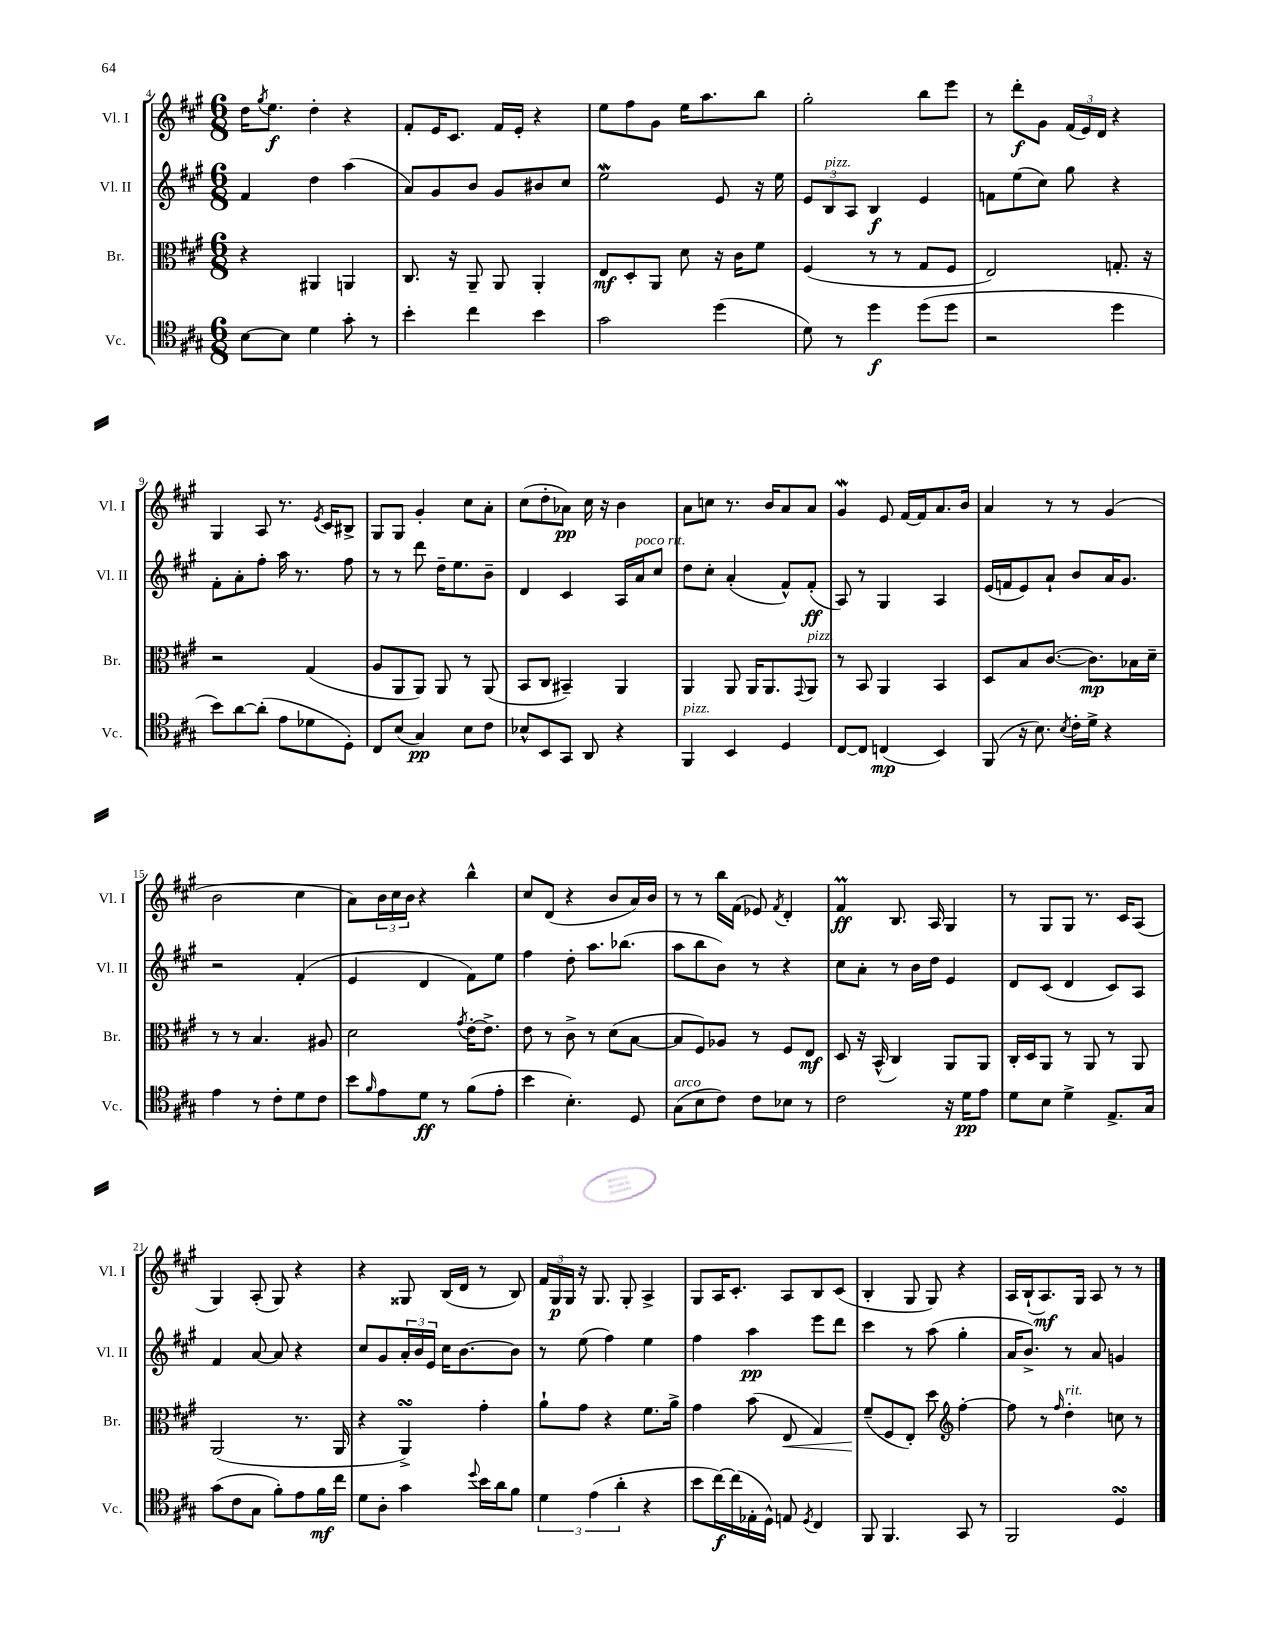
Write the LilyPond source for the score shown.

<<
\new StaffGroup <<
\new Staff = "s0" \with { instrumentName = "Vl. I" shortInstrumentName = "Vl. I" } {
    \clef treble \key a \major \numericTimeSignature \time 6/8
    d''16 \acciaccatura { gis''8 } e''8.\f d''4-. r4 |
    fis'8-. e'16 cis'8. fis'16 e'16-. r4 |
    e''8 fis''8 gis'8 e''16 a''8. b''8 |
    gis''2-. b''8 e'''8 |
    r8 d'''8-.\f gis'8 \tuplet 3/2 { fis'16( e'16) d'16 } r4 |
    gis4 a8 r8. \acciaccatura { e'8 } cis'16 bis8-> |
    gis8 gis8 gis'4-. cis''8 a'8-. |
    cis''8( d''8-. aes'8\pp) cis''16 r16 b'4 |
    a'8 c''8 r8. b'16 a'8 a'8 |
    gis'4\mordent e'8 fis'16~ fis'16 a'8. b'16 |
    a'4 r8 r8 gis'4( |
    b'2 cis''4 |
    a'8) \tuplet 3/2 { b'16 cis''16 b'16 } r4 b''4-^ |
    cis''8 d'8( r4 b'8 a'16) b'16 |
    r8 r8 b''16 fis'16( ees'8) \acciaccatura { fis'8 } d'4-. |
    fis'4\prall\ff b8. a16 gis4 |
    r8 gis8 gis8 r8. cis'16 a8( |
    gis4) a8-.( gis8) r4 |
    r4 gisis8 b16( d'16 r8 b8) |
    \tuplet 3/2 { fis'16 gis16\p gis16 } r16 gis8. gis8-. a4-> |
    gis8 a16 cis'8.-. a8 b8 cis'8( |
    b4-. gis8 gis8) r4 |
    a16 b16-!( a8.\mf) gis16 a8 r8 r8 \bar "|." |
}
\new Staff = "s1" \with { instrumentName = "Vl. II" shortInstrumentName = "Vl. II" } {
    \clef treble \key a \major \numericTimeSignature \time 6/8
    fis'4 d''4 a''4( |
    a'8) gis'8 b'8 gis'8 bis'8 cis''8 |
    e''2\mordent e'8 r16 e''16 |
    \tuplet 3/2 { e'8 b8^\markup { \italic "pizz." } a8 } b4\f e'4 |
    f'8 e''8( cis''8) gis''8 r4 |
    fis'8-. a'8-. fis''8-. a''16 r8. fis''8 |
    r8 r8 d'''8 d''16-- e''8. b'8-- |
    d'4 cis'4 a16 a'16^\markup { \italic "poco rit." } cis''8 |
    d''8 cis''8-. a'4-.( fis'8-^) fis'8-.\ff( |
    a8) r8 gis4 a4 |
    e'16( f'16 e'8) a'8-! b'8 a'16 gis'8. |
    r2 fis'4-.( |
    e'4 d'4 fis'8) e''8 |
    fis''4 d''8-. a''8. bes''8.( |
    a''8 b''8 b'8) r8 r4 |
    cis''8 a'8-. r8 b'16 d''16 e'4 |
    d'8 cis'8( d'4 cis'8) a8 |
    fis'4 a'8~ a'8 r4 |
    cis''8 gis'8 \tuplet 3/2 { a'16-. b'16 e'16 } cis''16 b'8.~ b'8 |
    r8 e''8( fis''4) e''4 |
    fis''4 a''4\pp e'''8 d'''8 |
    cis'''4 r8 a''8( gis''4-. |
    a'16 b'8.->) r8 a'8 g'4 \bar "|." |
}
\new Staff = "s2" \with { instrumentName = "Br." shortInstrumentName = "Br." } {
    \clef alto \key a \major \numericTimeSignature \time 6/8
    r4 ais,4 a,4 |
    cis8. r16 a,8-- a,8 a,4-. |
    e8\mf d8-. a,8 d'8 r16 cis'16 fis'8 |
    fis4( r8 r8 gis8 fis8 |
    e2) g8.-. r16 |
    r2 gis4( |
    a8 a,8 a,8) a,8 r8 a,8( |
    b,8 cis8 bis,4--) a,4 |
    a,4 a,8 a,16 a,8. \appoggiatura { gis,8 } a,8^\markup { \italic "pizz." } |
    r8 b,8 a,4 b,4 |
    d8 b8 cis'8.~( cis'8.\mp) bes16 d'16-- |
    r8 r8 b4. ais8 |
    d'2 \acciaccatura { gis'8 } e'16~-. e'8.-> |
    e'8 r8 cis'8-> r8 d'8( b8~ |
    b8 fis8) aes8 r8 fis8 e8\mf |
    d8 r16 b,16-^( cis4) a,8 a,8 |
    cis16-. d16 a,8 r8 a,8 r8 a,8 |
    a,2( r8. a,16 |
    r4 a,4->\turn) gis'4-. |
    a'8-! gis'8 r4 fis'8. a'16-> |
    gis'4 b'8( e8\< gis4) |
    fis'8--\!( fis8 e8-.) d''8 \clef treble fis''4~-. |
    fis''8 r8 \grace { fis''16 } d''4-.^\markup { \italic "rit." } c''8 r8 \bar "|." |
}
\new Staff = "s3" \with { instrumentName = "Vc." shortInstrumentName = "Vc." } {
    \clef tenor \key a \major \numericTimeSignature \time 6/8
    b8~ b8 d'4 gis'8-. r8 |
    b'4-. cis''4 b'4 |
    gis'2 d''4( |
    d'8) r8 d''4\f d''8( d''8 |
    r2 d''4 |
    b'8) a'8~ a'8-.( e'8 des'8 d8-.) |
    cis8 b8( gis4\pp) b8 cis'8 |
    bes8-^ b,8 gis,8 a,8 r4 |
    fis,4^\markup { \italic "pizz." } b,4 d4 |
    cis8~ cis8 c4\mp( b,4) |
    fis,8( r16 b8.) \acciaccatura { b8 } cis'16-. d'16-> r4 |
    e'4 r8 cis'8-. d'8 cis'8 |
    b'8 \grace { fis'16 } e'8 d'8\ff r8 fis'8( e'8-. |
    b'4 b4.-.) d8 |
    gis8^\markup { \italic "arco" }( b8 cis'8) cis'8 bes8 r8 |
    cis'2 r16 d'16\pp e'8 |
    d'8 b8 d'4-> e8.-> gis16 |
    gis'8( cis'8 gis8 fis'8-.) e'8 fis'16\mf cis''16 |
    d'8 a8-. gis'4 \appoggiatura { d''8 } b'16 a'16 fis'8 |
    \tuplet 3/2 { d'4 e'4( a'4-. } r4 |
    b'8 cis''16~\f) cis''16( ees16-. d16-^) e8 \acciaccatura { d8 } cis4 |
    fis,8 fis,4. gis,8 r8 |
    fis,2 d4\turn \bar "|." |
}
>>
>>
\layout { \context { \Score currentBarNumber = #4 } }
